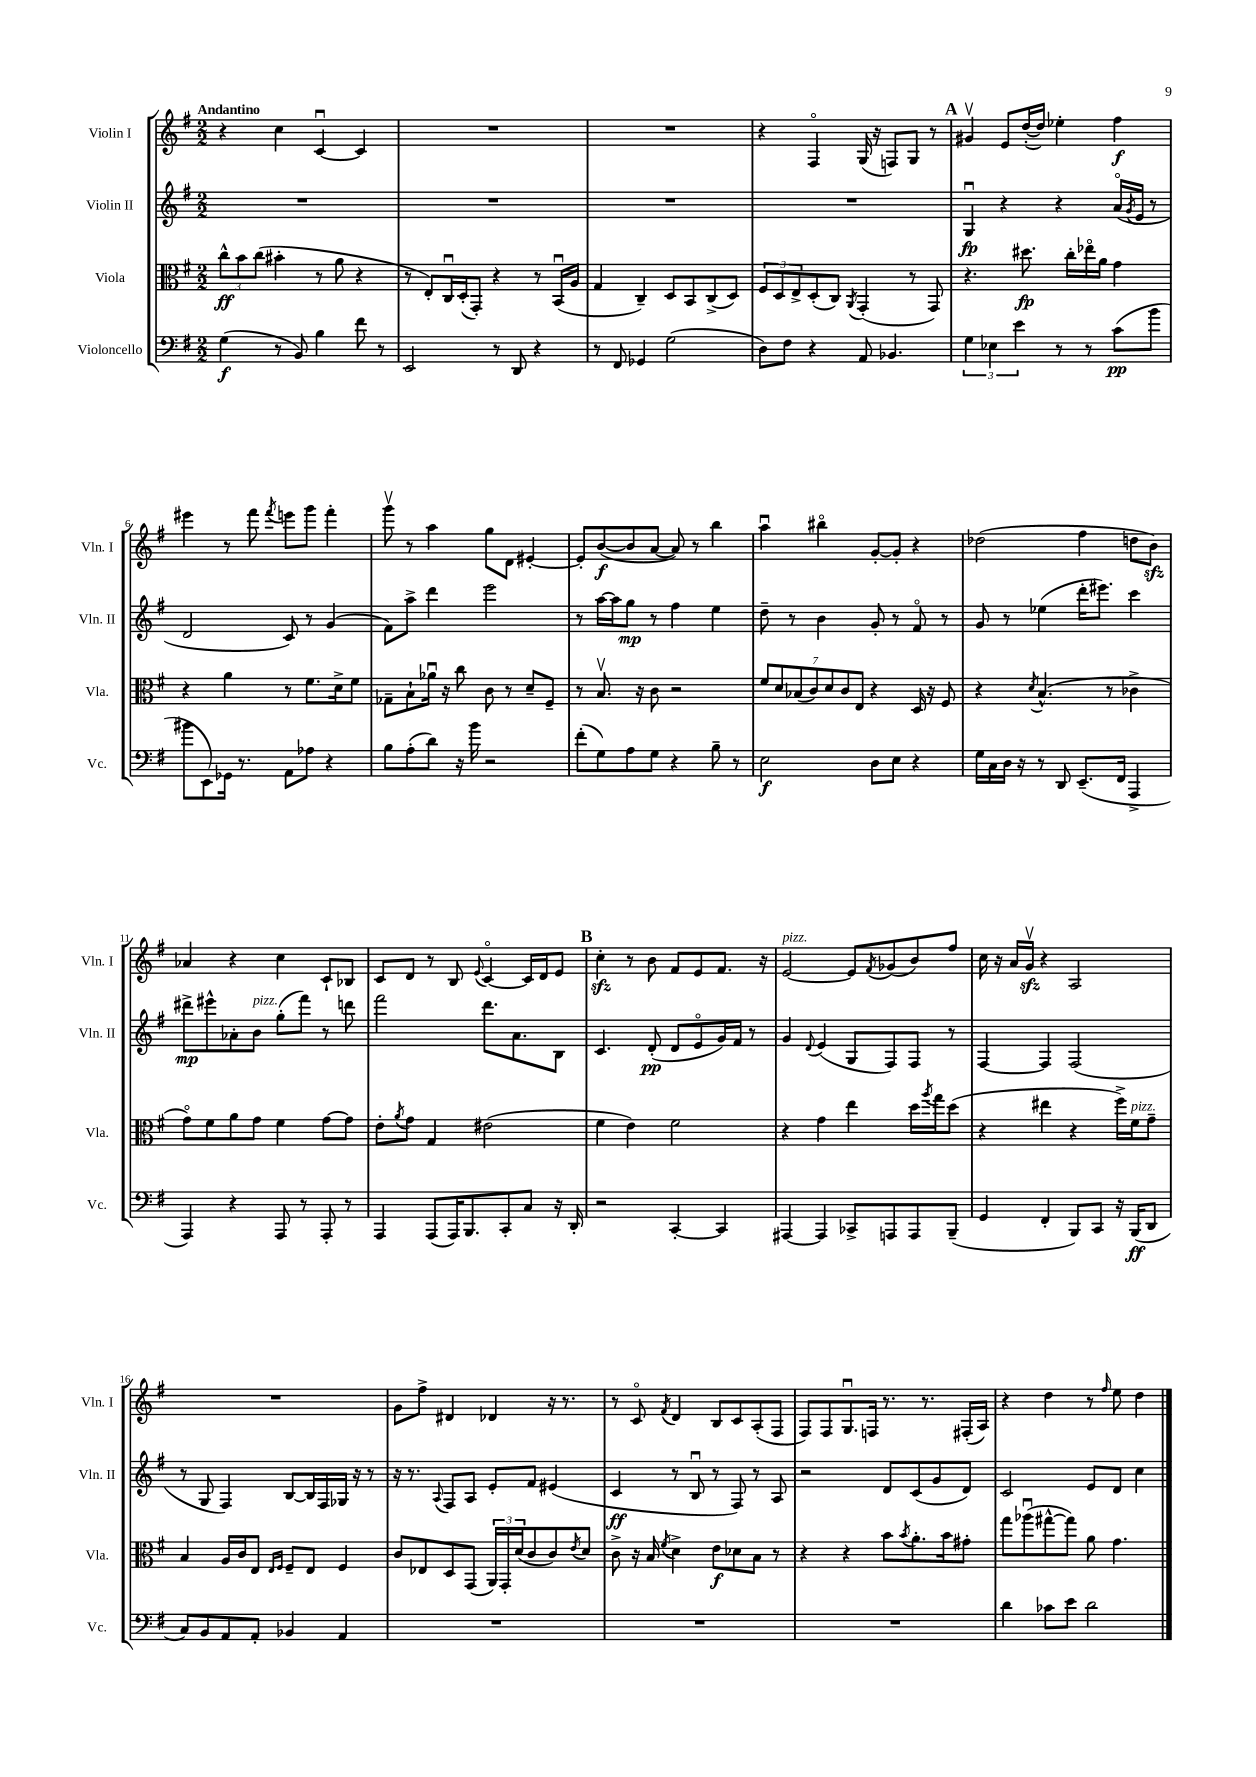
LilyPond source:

<<
\new StaffGroup <<
\new Staff = "s0" \with { instrumentName = "Violin I" shortInstrumentName = "Vln. I" } {
    \clef treble \key g \major \numericTimeSignature \time 2/2 \tempo "Andantino"
    r4 c''4 c'4~\downbow c'4 |
    R1 |
    R1 |
    r4 fis4\flageolet g16( r16 f8) g8 r8 |
    \mark \markup { \bold "A" } gis'4\upbow e'8 d''16~-.( d''16) ees''4-. fis''4\f |
    eis'''4 r8 fis'''8 \acciaccatura { fis'''8 } e'''8 g'''8 fis'''4-. |
    g'''8\upbow r8 a''4 g''8 d'8 eis'4~-. |
    eis'8-. b'8~\f( b'8 a'8~ a'8) r8 b''4 |
    a''4\downbow bis''4\flageolet g'8~-. g'8-. r4 |
    des''2( fis''4 d''8 b'8\sfz) |
    aes'4 r4 c''4 c'8-! bes8 |
    c'8 d'8 r8 b8 \appoggiatura { e'8 } c'4~\flageolet c'16 d'16 e'8 |
    \mark \markup { \bold "B" } c''4-.\sfz r8 b'8 fis'8 e'8 fis'8. r16 |
    e'2~^\markup { \italic "pizz." } e'8 \acciaccatura { fis'8 } ges'8( b'8) fis''8 |
    c''16 r16 a'16 g'16\upbow\sfz r4 a2 |
    R1 |
    g'8 fis''8-> dis'4 des'4 r16 r8. |
    r8 c'8\flageolet \acciaccatura { fis'8 } d'4 b8 c'8 a8-.( fis8 |
    fis8) fis8 g8.\downbow f16 r8. r8. fis16-.( a16) |
    r4 d''4 r8 \grace { fis''16 } e''8 d''4 \bar "|." |
}
\new Staff = "s1" \with { instrumentName = "Violin II" shortInstrumentName = "Vln. II" } {
    \clef treble \key g \major \numericTimeSignature \time 2/2
    R1 |
    R1 |
    R1 |
    R1 |
    \mark \markup { \bold "A" } g4\downbow\fp r4 r4 a'16\flageolet( \acciaccatura { g'8 } e'16 r8 |
    d'2 c'8) r8 g'4( |
    fis'8) a''8-> d'''4 e'''2 |
    r8 a''16~ a''16 g''8\mp r8 fis''4 e''4 |
    d''8-- r8 b'4 g'8-. r8 fis'8\flageolet r8 |
    g'8 r8 ees''4( d'''16-. eis'''8.) c'''4 |
    dis'''8->\mp eis'''8-^ aes'8-. b'8^\markup { \italic "pizz." } g''8-.( fis'''8) r8 d'''8 |
    fis'''2 d'''8. a'8. b8 |
    \mark \markup { \bold "B" } c'4. d'8-.\pp( d'8 e'8\flageolet g'16) fis'16 r8 |
    g'4 \appoggiatura { d'8 } e'4( g8 fis8) fis8 r8 |
    fis4~ fis4 fis2( |
    r8 g8 fis4) b8~ b16 fis16 ges16 r16 r8 |
    r16 r8. \appoggiatura { a8 } fis8 a8 e'8-. fis'8 eis'4( |
    c'4\ff r8 b8\downbow r8 fis8) r8 a8 |
    r2 d'8 c'8( g'8 d'8) |
    c'2 e'8 d'8 c''4 \bar "|." |
}
\new Staff = "s2" \with { instrumentName = "Viola" shortInstrumentName = "Vla." } {
    \clef alto \key g \major \numericTimeSignature \time 2/2
    \tuplet 3/2 { c''8-^\ff b'8 c''8( } bis'4-. r8 a'8 r4 |
    r8 e8-.) c16\downbow d16-.( g,8-.) r4 r8 b,16\downbow( a16 |
    g4 c4--) d8 b,8 c8->( d8) |
    \tuplet 3/2 { fis8 d8 e8-> } d8-.( c8) \acciaccatura { a,8 } g,4-.( r8 g,8) |
    \mark \markup { \bold "A" } r4. dis''8.\fp c''16-. ees''16\flageolet a'16 g'4 |
    r4 a'4 r8 fis'8. d'16-> fis'8 |
    ges8-- b8-! aes'16\downbow r16 c''8 c'8 r8 d'8-- fis8-- |
    r8 b8.\upbow r16 c'8 r2 |
    \tuplet 7/4 { fis'8 d'8 bes8( c'8) d'8 c'8 e8 } r4 d16 r16 fis8 |
    r4 \acciaccatura { d'8 } b4.-^( r8 ces'4-> |
    g'8\flageolet) fis'8 a'8 g'8 fis'4 g'8~ g'8 |
    e'8-. \acciaccatura { a'8 } g'8 g4 eis'2( |
    \mark \markup { \bold "B" } fis'4 e'4) fis'2 |
    r4 g'4 e''4 d''16 \acciaccatura { a''8 } g''16 d''8( |
    r4 eis''4 r4 fis''16->) fis'16^\markup { \italic "pizz." } g'8-- |
    b4 a16 c'16 e8 \grace { e16 fis16 } fis8-- e8 fis4 |
    c'8 ees8 d8 g,8( \tuplet 3/2 { a,16) g,16-. d'16( } c'8 c'8) \acciaccatura { e'8 } d'8 |
    c'8-> r16 b16 \acciaccatura { fis'8 } d'4-> e'8\f des'8 b8 r8 |
    r4 r4 b'8 \acciaccatura { b'8 } a'8.-. b'16 gis'8-. |
    g''8 aes''8\downbow( gis''8~-^ gis''8) a'8 g'4. \bar "|." |
}
\new Staff = "s3" \with { instrumentName = "Violoncello" shortInstrumentName = "Vc." } {
    \clef bass \key g \major \numericTimeSignature \time 2/2
    g4\f( r8 b,8) b4 fis'8 r8 |
    e,2 r8 d,8 r4 |
    r8 fis,8 ges,4 g2( |
    d8) fis8 r4 a,8 bes,4. |
    \mark \markup { \bold "A" } \tuplet 3/2 { g4 ees4 e'4 } r8 r8 c'8\pp( b'8 |
    bis'8 e,8) ges,16 r8. a,8 aes8 r4 |
    b8 a8-.( d'8) r16 b'16 r2 |
    fis'8-.( g8) a8 g8 r4 b8-- r8 |
    e2\f d8 e8 r4 |
    g16 c16 d16 r16 r8 d,8 e,8.--( fis,16 a,,4-> |
    a,,4) r4 a,,8 r8 a,,8-. r8 |
    a,,4 a,,8( a,,16) b,,8. c,8-. c8 r16 d,16-. |
    \mark \markup { \bold "B" } r2 c,4~-. c,4 |
    ais,,4~ ais,,4 ces,8-> a,,8 a,,8 b,,8--( |
    g,4 fis,4-. b,,8) c,8 r16 b,,16\ff( d,8 |
    c8) b,8 a,8 a,8-. bes,4 a,4 |
    R1 |
    R1 |
    R1 |
    d'4 ces'8 e'8 d'2 \bar "|." |
}
>>
>>
